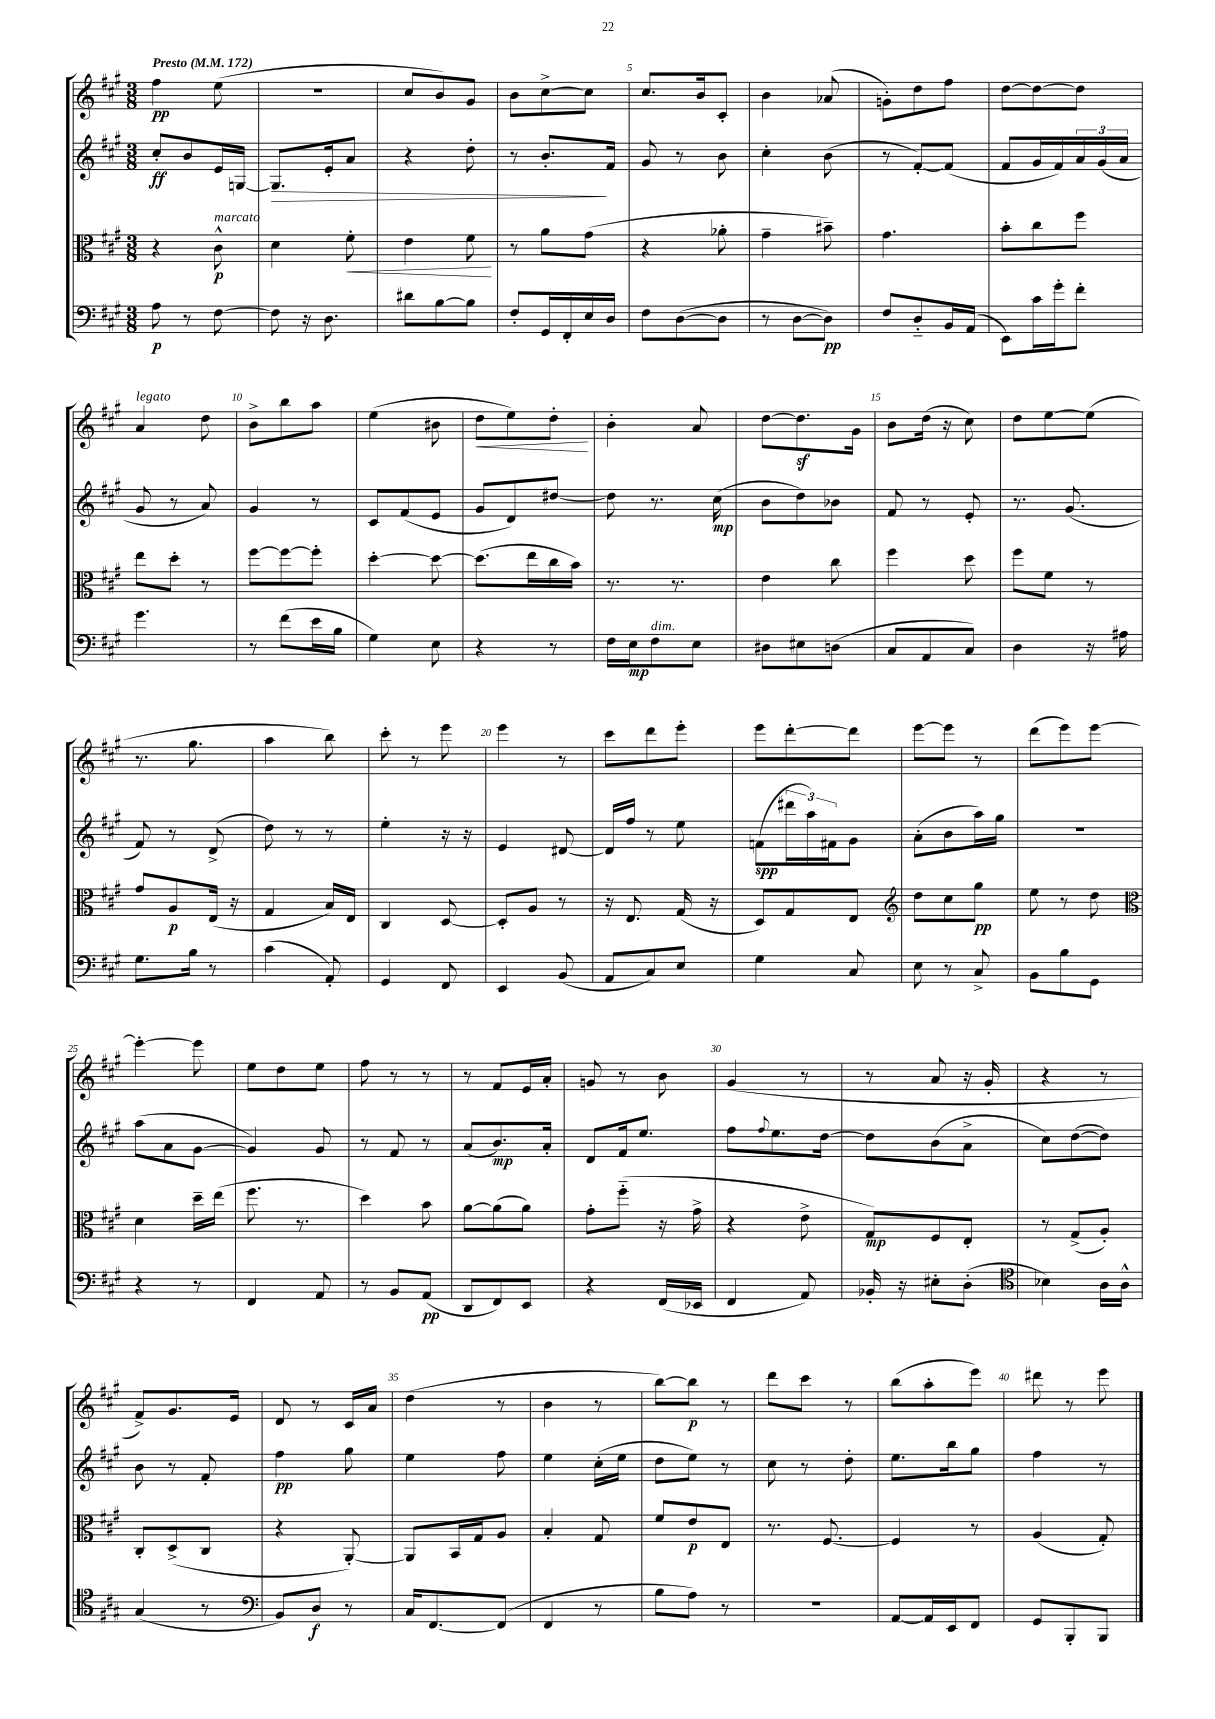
<<
\new StaffGroup <<
\new Staff = "s0" {
    \clef treble \key a \major \numericTimeSignature \time 3/8 \tempo "Presto" 4 = 172
    fis''4\pp e''8( |
    R4. |
    cis''8 b'8) gis'8 |
    b'8 cis''8~-> cis''8 |
    cis''8. b'16 cis'8-. |
    b'4 aes'8( |
    g'8-.) d''8 fis''8 |
    d''8~ d''8~ d''8 |
    a'4^\markup { \italic "legato" } d''8 |
    b'8-> b''8 a''8 |
    e''4( bis'8 |
    d''8\< e''8) d''8-.\! |
    b'4-. a'8 |
    d''8~ d''8.\sf gis'16 |
    b'8 d''16( r16 cis''8) |
    d''8 e''8~ e''8( |
    r8. gis''8. |
    a''4 b''8) |
    cis'''8-. r8 e'''8 |
    e'''4 r8 |
    cis'''8 d'''8 e'''8-. |
    e'''8 d'''8~-. d'''8 |
    e'''8~ e'''8 r8 |
    d'''8( e'''8) e'''8~ |
    e'''4~-. e'''8 |
    e''8 d''8 e''8 |
    fis''8 r8 r8 |
    r8 fis'8 e'16 a'16-. |
    g'8 r8 b'8 |
    gis'4( r8 |
    r8 a'8 r16 gis'16-. |
    r4 r8 |
    fis'8->) gis'8. e'16 |
    d'8 r8 cis'16 a'16 |
    d''4( r8 |
    b'4 r8 |
    b''8~) b''8\p r8 |
    d'''8 cis'''8 r8 |
    b''8( a''8-. e'''8) |
    dis'''8 r8 e'''8 \bar "|." |
}
\new Staff = "s1" {
    \clef treble \key a \major \numericTimeSignature \time 3/8
    cis''8-.\ff b'8 e'16 g16~ |
    g8.\> e'16-. a'8 |
    r4 d''8-. |
    r8 b'8.-.\! fis'16 |
    gis'8 r8 b'8 |
    cis''4-. b'8( |
    r8 fis'8~-.) fis'8( |
    fis'8 gis'16 fis'16) \tuplet 3/2 { a'16 gis'16( a'16 } |
    gis'8 r8 a'8) |
    gis'4 r8 |
    cis'8 fis'8( e'8 |
    gis'8 d'8) dis''8~ |
    dis''8 r8. cis''16\mp( |
    b'8 d''8) bes'8 |
    fis'8 r8 e'8-. |
    r8. gis'8.( |
    fis'8) r8 d'8->( |
    d''8) r8 r8 |
    e''4-. r16 r16 |
    e'4 dis'8~ |
    dis'16 fis''16 r8 e''8 |
    f'8\spp( \tuplet 3/2 { dis'''16 a''16) fis'16 } gis'8 |
    a'8-.( b'8 a''16) gis''16 |
    R4. |
    a''8( a'8 gis'8~ |
    gis'4) gis'8 |
    r8 fis'8 r8 |
    a'8( b'8.\mp) a'16-. |
    d'8 fis'16 e''8. |
    fis''8 \appoggiatura { fis''8 } e''8. d''16~ |
    d''8 b'8( a'8-> |
    cis''8) d''8~( d''8) |
    b'8 r8 fis'8-. |
    fis''4\pp gis''8 |
    e''4 fis''8 |
    e''4 cis''16-.( e''16 |
    d''8 e''8) r8 |
    cis''8 r8 d''8-. |
    e''8. b''16 gis''8 |
    fis''4 r8 \bar "|." |
}
\new Staff = "s2" {
    \clef alto \key a \major \numericTimeSignature \time 3/8
    r4 cis'8-^\p^\markup { \italic "marcato" } |
    d'4 fis'8-.\< |
    e'4 fis'8\! |
    r8 a'8 gis'8( |
    r4 aes'8-. |
    gis'4-- bis'8--) |
    gis'4. |
    b'8-. cis''8 fis''8 |
    e''8 d''8-. r8 |
    fis''8~ fis''8~ fis''8-. |
    d''4~-. d''8~ |
    d''8.( e''16 cis''16 b'16) |
    r8. r8. |
    e'4 cis''8 |
    fis''4 d''8 |
    fis''8 fis'8 r8 |
    gis'8 a8\p e16( r16 |
    gis4 b16) e16 |
    cis4 d8~ |
    d8-. a8 r8 |
    r16 e8. gis16( r16 |
    d8) gis8 e8 |
    \clef treble d''8 cis''8 gis''8\pp |
    e''8 r8 d''8 |
    \clef alto d'4 d''16-- e''16( |
    fis''8. r8. |
    d''4) b'8 |
    a'8~ a'8( a'8) |
    gis'8-. fis''8-_( r16 gis'16-> |
    r4 e'8-> |
    gis8\mp) fis8 e8-. |
    r8 gis8->( a8-.) |
    cis8-. d8->( cis8 |
    r4 a,8~-.) |
    a,8 b,16 gis16 a8 |
    b4-. gis8 |
    fis'8 e'8\p e8 |
    r8. fis8.~ |
    fis4 r8 |
    a4( gis8-.) \bar "|." |
}
\new Staff = "s3" {
    \clef bass \key a \major \numericTimeSignature \time 3/8
    a8\p r8 fis8~ |
    fis8 r16 d8. |
    dis'8 b8~ b8 |
    fis8-. gis,16 fis,16-. e16 d16 |
    fis8 d8~( d8 |
    r8 d8~ d8\pp) |
    fis8 d8-_ b,16 a,16( |
    e,8) cis'16 gis'16-. fis'8-. |
    gis'4. |
    r8 fis'8( e'16 b16 |
    gis4) e8 |
    r4 r8 |
    fis16 e16\mp fis8^\markup { \italic "dim." } e8 |
    dis8 eis8 d8( |
    cis8 a,8 cis8) |
    d4 r16 ais16 |
    gis8. b16 r8 |
    cis'4( a,8-.) |
    gis,4 fis,8 |
    e,4 b,8( |
    a,8 cis8) e8 |
    gis4 cis8 |
    e8 r8 cis8-> |
    b,8 b8 gis,8 |
    r4 r8 |
    fis,4 a,8 |
    r8 b,8 a,8\pp( |
    d,8 fis,8) e,8 |
    r4 fis,16( ees,16 |
    fis,4 a,8) |
    bes,16-. r16 eis8-. d8-.( |
    \clef tenor bes4) a16 a16-^ |
    gis4( r8 |
    \clef bass b,8) d8\f r8 |
    cis16 fis,8.~ fis,8( |
    fis,4 r8 |
    b8 a8) r8 |
    r4. |
    a,8~ a,16 e,16 fis,8 |
    gis,8 b,,8-. b,,8 \bar "|." |
}
>>
>>
\layout { \context { \Score \override BarNumber.break-visibility = ##(#f #t #t) barNumberVisibility = #(every-nth-bar-number-visible 5) } }
